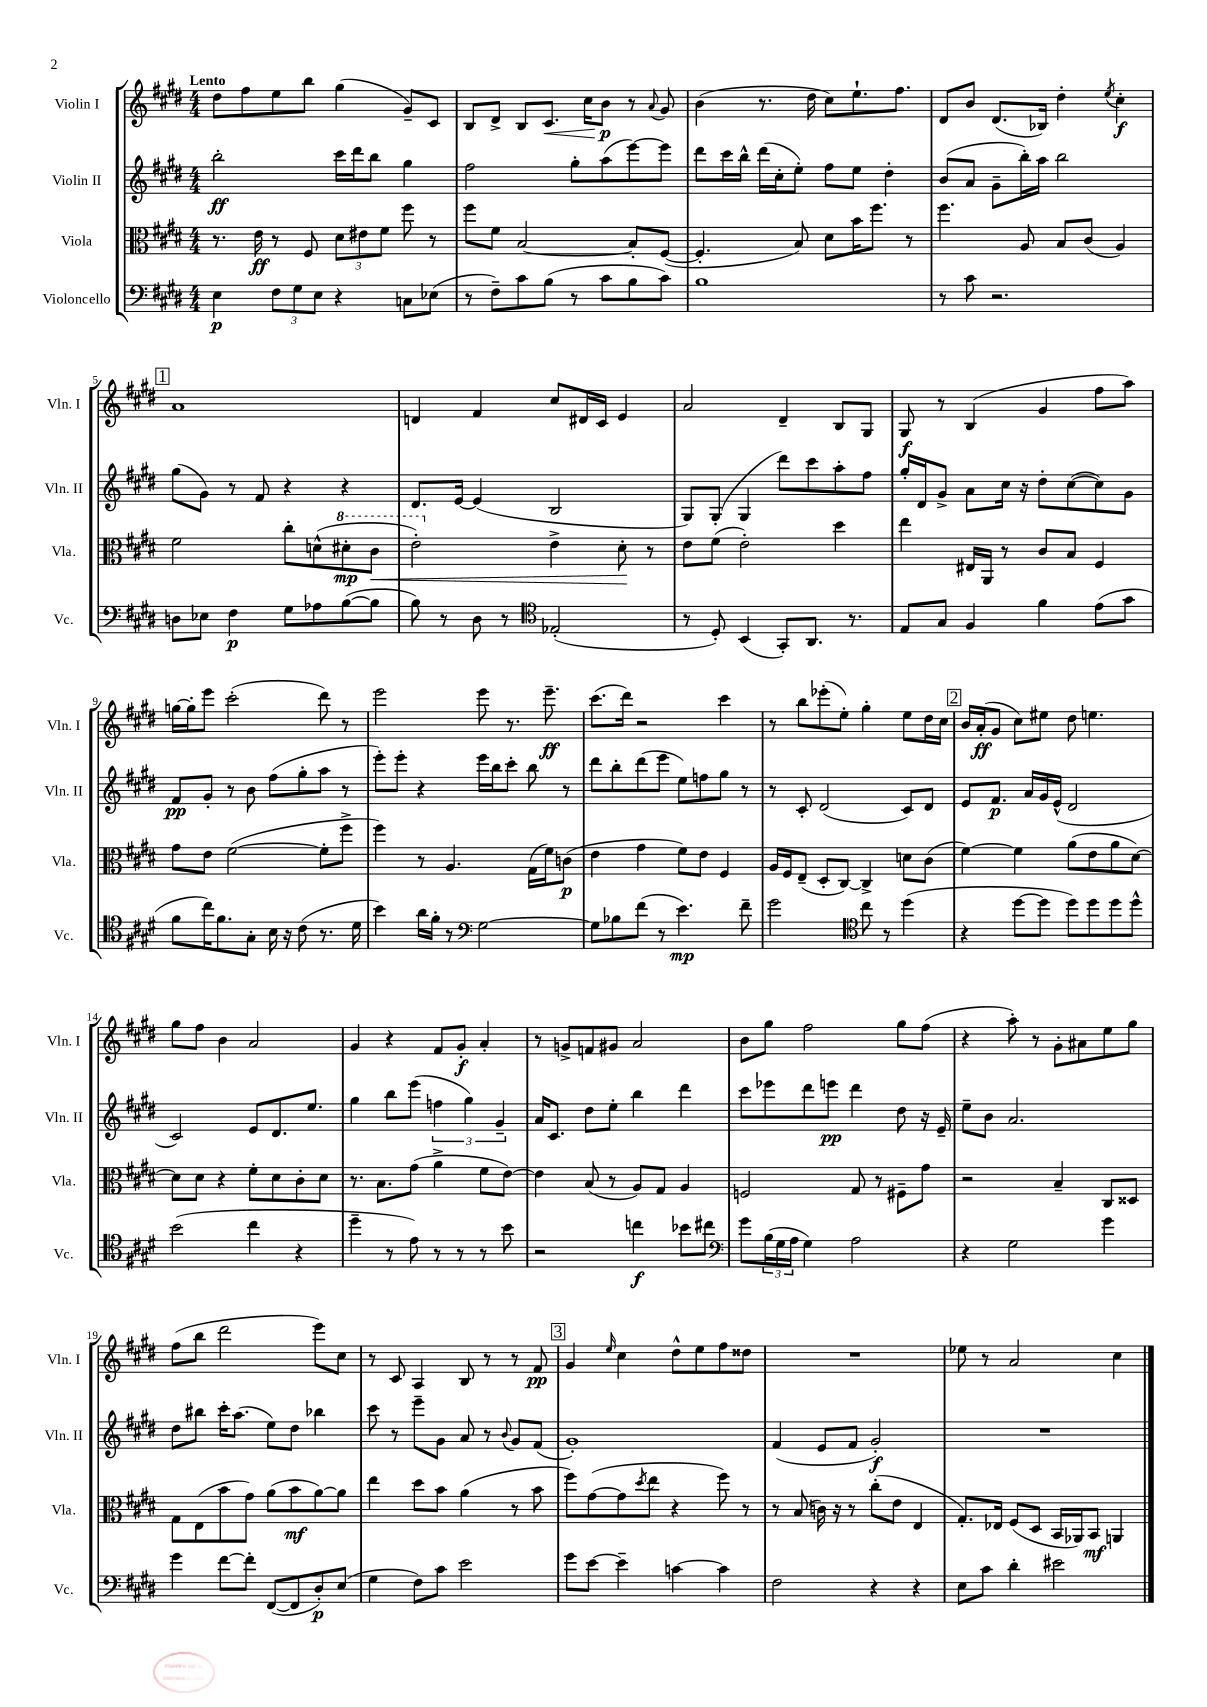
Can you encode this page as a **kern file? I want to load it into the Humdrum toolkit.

**kern	**kern	**kern	**kern
*staff4	*staff3	*staff2	*staff1
*clefF4	*clefC3	*clefG2	*clefG2
*k[f#c#g#d#]	*k[f#c#g#d#]	*k[f#c#g#d#]	*k[f#c#g#d#]
*M4/4	*M4/4	*M4/4	*M4/4
4E	8.r	2bb'	8dd#
.	.	.	8ff#
.	16e	.	.
12F#	8r	.	8ee
12G#	.	.	.
.	8F#	.	8bb
12E	.	.	.
4r	12d#	16ccc#	(4gg#
.	.	16ddd#	.
.	12e#	.	.
.	.	8bb	.
.	12f#	.	.
8C	8ff#	4gg#	8g#~)
(8E-	8r	.	8c#
=	=	=	=
8r	8ff#	2ff#	8B
8F#~)	8f#	.	8d#^
8c#	[2B	.	8B
(8B	.	.	8.c#
8r	.	8gg#'	.
.	.	.	16cc#
8c#	.	(8aa	8b
8B	8B']	[8eee)	8r
.	.	.	8qqa
8c#)	([8F#	8eee]	8g#
=	=	=	=
1B	4.F#']	8ddd#	(4b
.	.	16ccc#	.
.	.	16bb^^	.
.	.	(16ddd#	8.r
.	.	16cc#'	.
.	8B)	8ee')	.
.	.	.	16dd#
.	8d#	8ff#	8cc#)
.	16b	8ee	8.ee`
.	8.ff#	.	.
.	.	4dd#'	.
.	.	.	8.ff#
.	8r	.	.
=	=	=	=
8r	4.ff#	(8b	8d#
8c#	.	8a	8b
2.r	.	8g#~	(8.d#
.	8A	16bb')	.
.	.	16aa	16B-)
.	8B	2bb	4dd#'
.	(8c#	.	.
.	.	.	8qee
.	4A)	.	4cc#'
=	=	=	=
8D	2f#	(8gg#	1a
8E-	.	8g#)	.
4F#	.	8r	.
.	.	8f#	.
8G#	8cc#'	4r	.
8A-	(8d^^	.	.
([8B	8dd#'	4r	.
8B]	8cc#	.	.
=	=	=	=
8B)	2ee')	8.d#	4d
8r	.	.	.
.	.	[16e	.
8D#	.	(4e]	4f#
8r	.	.	.
*clefC4	*	*	*
(2E-'	4e^	2B	8cc#
.	.	.	16d#
.	.	.	16c#
.	8d#'	.	4e
.	8r	.	.
=	=	=	=
8r	8e	8G#)	2a
8D#')	(8f#	(8G#'	.
(4BB	2e')	4G#	.
8GG#')	.	8ddd#)	4d#~
8.AA	.	8ccc#	.
.	4dd#	8aa'	8B
8.r	.	.	.
.	.	8ff#	8G#
=	=	=	=
8E	4ee	16gg#'	8G#
.	.	16d#	.
8G#	.	8g#^	8r
4F#	16E#	8a	(4B
.	16AA	.	.
.	8r	16cc#	.
.	.	16r	.
4f#	8c#	8dd#'	4g#
.	8B	([8cc#	.
(8e	4F#	8cc#])	8ff#
8g#	.	8g#	8aa)
=	=	=	=
8f#	8g#	8f#	[16gg
.	.	.	16gg']
16cc#)	8e	8g#'	8eee
8.f#	.	.	.
.	([2f#	8r	(2ccc#'
8G#'	.	8b	.
16B	.	(8ff#	.
16r	.	.	.
(8c#	.	8gg#'	.
8.r	8f#']	8aa	8ddd#)
.	8ff#^	8r	8r
16d#	.	.	.
=	=	=	=
4b)	4ff#)	8eee')	2eee
.	.	8eee'	.
16a	8r	4r	.
16f#'	.	.	.
8r	4.A	.	.
*clefF4	*	*	*
[2G#	.	16eee	8eee
.	.	16bb	.
.	.	8ccc#'	8.r
.	(16G#	8bb	.
.	16f#)	.	8.eee~
.	(8c	8r	.
=	=	=	=
8G#]	4e	8ddd#	(8.ccc#
8B-	.	8bb'	.
.	.	.	16ddd#)
(8f#	4g#	(8ddd#	2r
8r	.	8eee	.
4.e)	8f#)	8ee)	.
.	8e	8ff	.
.	4F#	8gg#	4ccc#
8f#~	.	8r	.
=	=	=	=
2g#	16A	8r	8r
.	16F#	.	.
.	(8E~	8c#'	8bb
.	8D#'	(2d#	(8eee-'
.	[8C#)	.	8ee')
*clefC4	*	*	*
8cc#	4C#^]	.	4gg#'
8r	.	.	.
(4dd#	8d	8c#)	8ee
.	(8c#	8d#	16dd#
.	.	.	16cc#
=	=	=	=
4r	[4f#)	8e	16b
.	.	.	(16a'
.	.	8.f#	8g#
[8dd#	4f#]	.	8cc#)
.	.	16a	.
8dd#]	.	16g#	8ee#
.	.	(16e^^	.
8dd#)	(8a	2d#	8dd#
8dd#	8e	.	4.ee
8dd#	8a	.	.
8dd#^^	[8d#)	.	.
=	=	=	=
(2b	8d#]	2c#)	8gg#
.	8d#	.	8ff#
.	4r	.	4b
4cc#	8f#'	8e	2a
.	8d#	8.d#	.
4r	8c#'	.	.
.	.	8.ee	.
.	8d#	.	.
=	=	=	=
4dd#~	8.r	4gg#	4g#
.	8.B	.	.
8r	.	8bb	4r
8e)	(8g#	(8eee	.
8r	4a^	6ff	8f#
8r	.	.	8g#'
.	.	6gg#)	.
8r	8f#	.	4a'
.	.	6g#~	.
8b	[8e)	.	.
=	=	=	=
2r	4e]	16a	8r
.	.	8.c#	.
.	.	.	8g^
.	(8B	8dd#	8f
.	8r	8ee'	8g#
4cc	8A)	4bb	2a
.	8G#	.	.
8b-	4A	4ddd#	.
8cc#	.	.	.
=	=	=	=
*clefF4	*	*	*
8g#	2F	8ccc#	8b
(24B	.	8eee-	8gg#
24G#	.	.	.
24A	.	.	.
4G#)	.	8ddd#	2ff#
.	.	8eee	.
2A	8G#	4ddd#	.
.	8r	.	.
.	8F#~	8dd#	8gg#
.	8g#	16r	(8ff#
.	.	16e~	.
=	=	=	=
4r	2r	8ee~	4r
.	.	8b	.
2G#	.	2.a	8aa')
.	.	.	8r
.	4B~	.	8g#'
.	.	.	8a#
4g#	8C#	.	8ee
.	8D##	.	8gg#
=	=	=	=
4g#	8G#	8dd#	(8ff#
.	(8E	8bb#	8bb
[8f#	8b	16ccc#'	2ddd#
.	.	(8.aa	.
8f#']	8g#)	.	.
([8FF#	(8a	8ee)	.
8FF#]	8b	8dd#	.
8D#')	[8a)	4bb-	8eee)
(8E	8a]	.	8cc#
=	=	=	=
4G#	4ee	8ccc#	8r
.	.	8r	8c#
8F#)	8dd#	8eee~	4A
8c#	8b	8g#	.
2e	(4a	8a	8B
.	.	8r	8r
.	.	8qqb	.
.	8r	8g#	8r
.	8b	(8f#	8f#
=	=	=	=
8g#	8ff#)	1g#')	4g#
[8e	([8g#	.	.
.	.	.	16qqee
4e~]	8g#]	.	4cc#
.	8qdd#	.	.
.	8ee	.	.
[4c	4r	.	8dd#^^
.	.	.	8ee
4c]	8ff#)	.	8ff#
.	8r	.	8dd##
=	=	=	=
2F#	8r	(4f#	1r
.	(8B	.	.
.	16c)	8e	.
.	16r	.	.
.	8r	8f#	.
4r	(8cc#'	2g#')	.
.	8e	.	.
4r	4E	.	.
=	=	=	=
8E	8.G#')	1r	8ee-
8c#	.	.	8r
.	16E-	.	.
4d#'	(8F#	.	2a
.	8D#	.	.
2e#	16BB	.	.
.	16AA-)	.	.
.	8BB	.	.
.	4AA	.	4cc#
==	==	==	==
*-	*-	*-	*-
